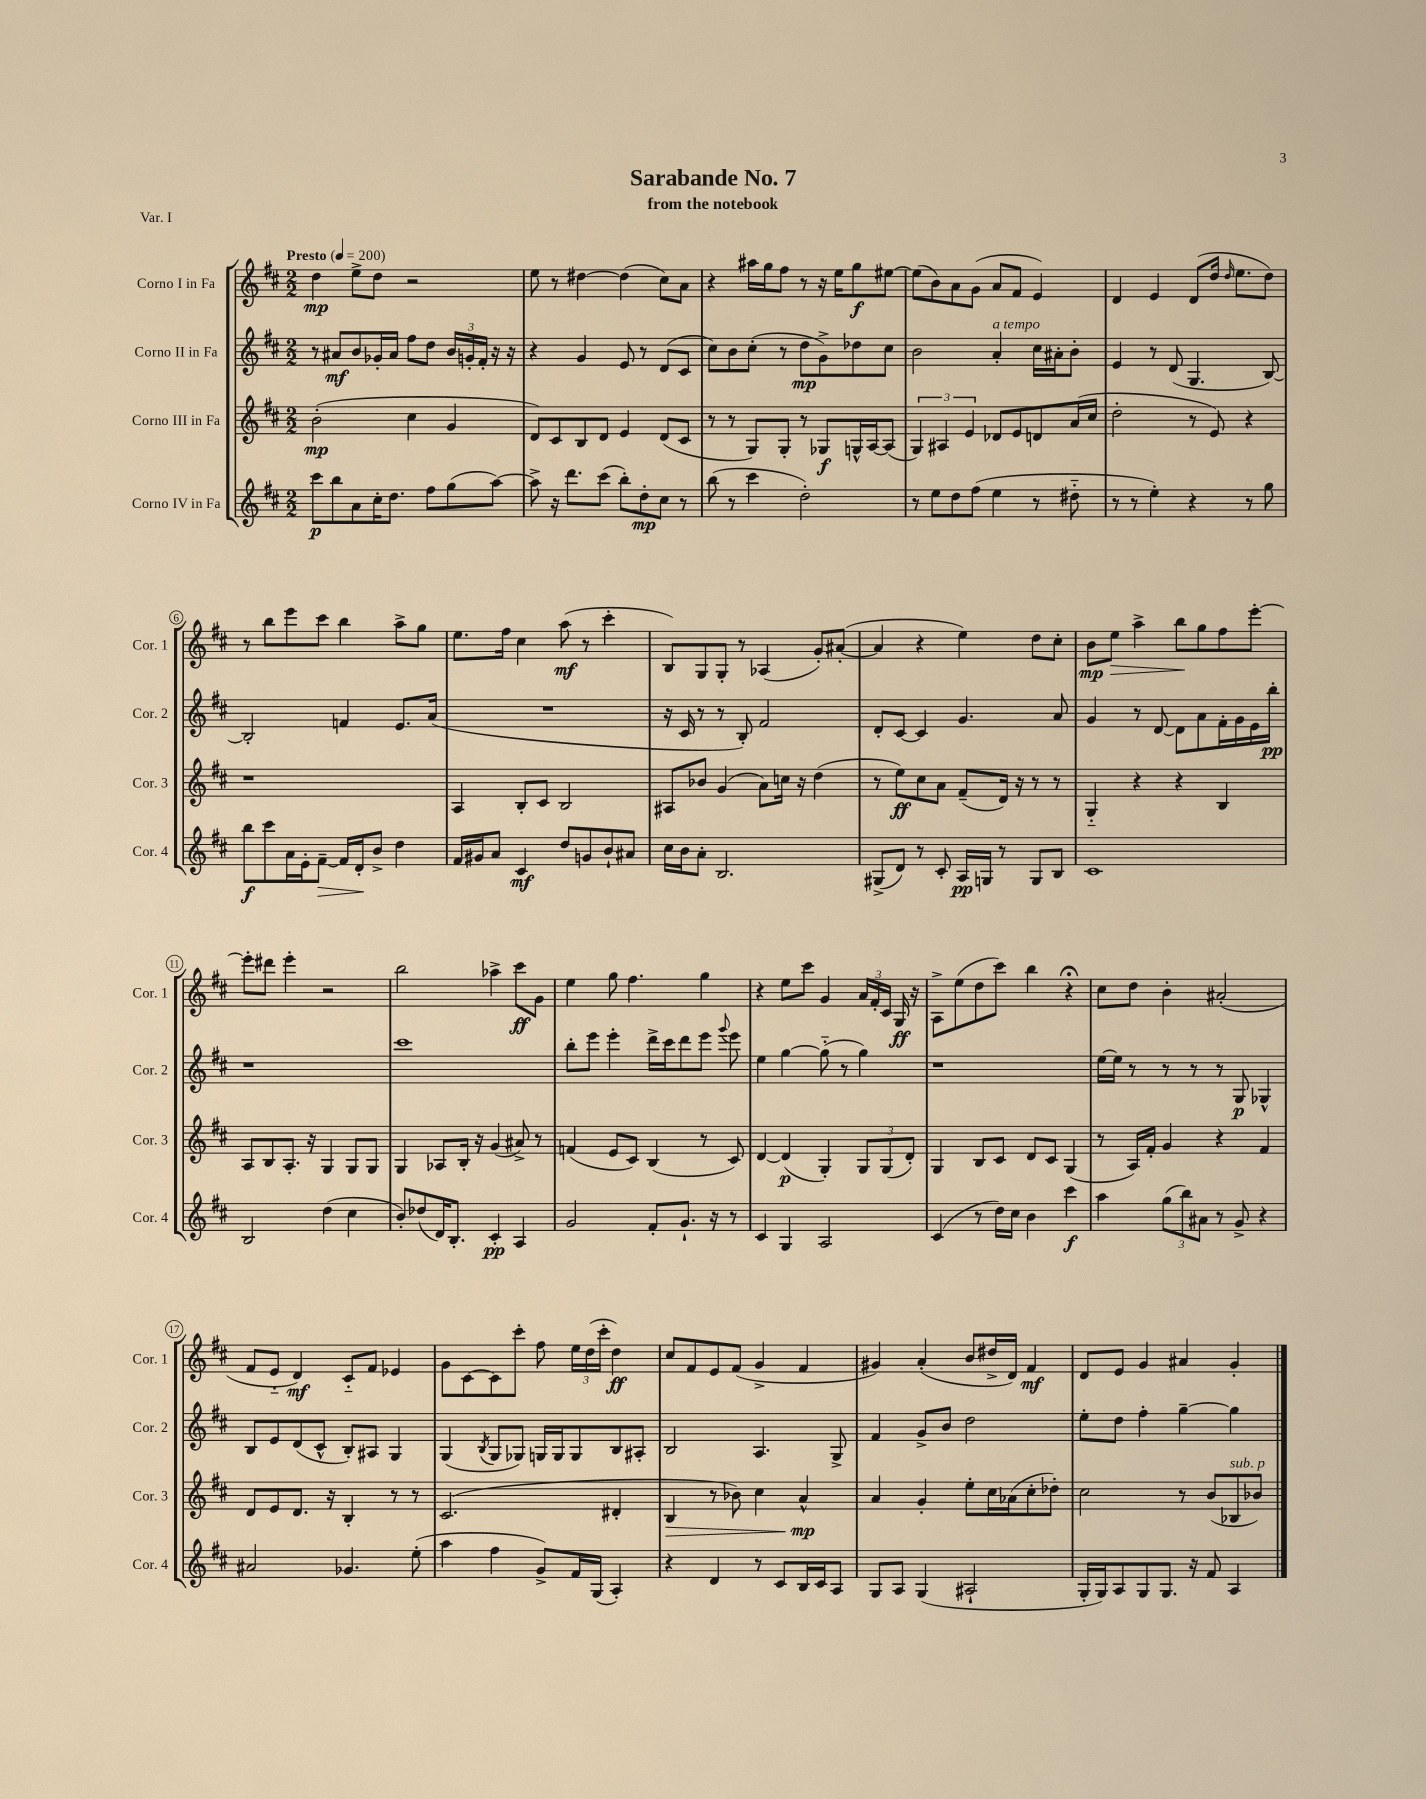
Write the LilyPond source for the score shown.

\header { title = "Sarabande No. 7" subtitle = "from the notebook" piece = "Var. I" }
<<
\new StaffGroup <<
\new Staff = "s0" \with { instrumentName = "Corno I in Fa" shortInstrumentName = "Cor. 1" } {
    \clef treble \key d \major \numericTimeSignature \time 2/2 \tempo "Presto" 4 = 200
    \autoBeamOff d''4\mp e''8[-> d''8] r2 |
    e''8 r8 dis''4~ dis''4( cis''8[) a'8] |
    r4 ais''16[ g''16 fis''8] r8 r16 e''16[ g''8\f eis''8]~ |
    eis''8[( b'8) a'8 g'8]( a'8[ fis'8] e'4) |
    d'4 e'4 d'8[( d''16] \grace { d''16 } e''8.[ d''8]) |
    r8 b''8[ e'''8 cis'''8] b''4 a''8[-> g''8] |
    e''8.[ fis''16] cis''4 a''8\mf( r8 cis'''4-. |
    b8[) g8 g8]-. r8 aes4( g'8[-.) ais'8]~-.( |
    ais'4 r4 e''4) d''8[ cis''8]-. |
    b'8[\mp e''8]\> a''4-> b''8[\! g''8 fis''8 e'''8]~-. |
    e'''8[-. dis'''8] e'''4-. r2 |
    b''2 aes''4-> cis'''8[\ff g'8] |
    e''4 g''8 fis''4. g''4 |
    r4 e''8[ cis'''8] g'4 \tuplet 3/2 { a'16[ fis'16-. cis'16] } g16\ff r16 |
    a8[-> e''8( d''8 cis'''8]) b''4 r4\fermata |
    cis''8[ d''8] b'4-. ais'2-.( |
    fis'8[ e'8]-_ d'4\mf) cis'8[-_ fis'8] ees'4 |
    g'8[ cis'8~ cis'8 cis'''8]-. fis''8 \tuplet 3/2 { e''16[ d''16( cis'''16]-. } d''4\ff) |
    cis''8[ fis'8 e'8 fis'8]( g'4-> fis'4 |
    gis'4) a'4-.( b'8[ dis''16-> d'16]) fis'4\mf |
    d'8[ e'8] g'4 ais'4 g'4-. \bar "|." |
}
\new Staff = "s1" \with { instrumentName = "Corno II in Fa" shortInstrumentName = "Cor. 2" } {
    \clef treble \key d \major \numericTimeSignature \time 2/2
    \autoBeamOff r8 ais'8[\mf b'8 ges'16-. ais'16] fis''8[ d''8] \tuplet 3/2 { b'16[ g'16-. fis'16]-. } r16 r16 |
    r4 g'4 e'8 r8 d'8[( cis'8] |
    cis''8[) b'8 cis''8]-.( r8 d''8[\mp g'8->) des''8 cis''8] |
    b'2 a'4-.^\markup { \italic "a tempo" } cis''16[ ais'16-. b'8]-. |
    e'4 r8 d'8( g4. b8~) |
    b2-. f'4 e'8.[ a'16]( |
    R1 |
    r16 cis'16 r8 r8 b8-.) fis'2 |
    d'8[-. cis'8]~ cis'4 g'4. a'8 |
    g'4 r8 d'8~ d'8[ a'8 fis'16-. g'16 e'16 b''16]-.\pp |
    r1 |
    cis'''1 |
    b''8[-. e'''8] e'''4-. d'''16[-> cis'''16 d'''8 e'''8] \appoggiatura { g'''8 } e'''8 |
    e''4 g''4~ g''8-_( r8 g''4) |
    r1 |
    e''16[~ e''16] r8 r8 r8 r8 g8\p ges4-^ |
    b8[ e'8 d'8( cis'8]-^ b8[-.) ais8] g4 |
    g4( \acciaccatura { b8 } g8[ ges8]) g16[ g16 g8 b8 ais8]-. |
    b2 a4. g8-> |
    fis'4 g'8[-> b'8] d''2 |
    e''8[-. d''8] fis''4-. g''4~-- g''4 \bar "|." |
}
\new Staff = "s2" \with { instrumentName = "Corno III in Fa" shortInstrumentName = "Cor. 3" } {
    \clef treble \key d \major \numericTimeSignature \time 2/2
    \autoBeamOff b'2-.\mp( cis''4 g'4 |
    d'8[) cis'8 b8 d'8] e'4 d'8[( cis'8] |
    r8 r8 g8[) g8]-. r8 ges8[\f g16-^ a16~ a8]( |
    \tuplet 3/2 { g4) ais4 e'4 } des'8[ e'8 d'8 a'16( cis''16] |
    d''2-. r8 e'8) r4 |
    r1 |
    a4 b8[-. cis'8] b2 |
    ais8[ bes'8] g'4( a'8[) c''16] r16 d''4( |
    r8 e''8[\ff) cis''8 a'8] fis'8[--( d'16]) r16 r8 r8 |
    g4-_ r4 r4 b4 |
    a8[ b8 a8.]-. r16 g4 g8[ g8] |
    g4 aes8[ b16]-. r16 g'4( ais'8->) r8 |
    f'4( e'8[ cis'8]) b4( r8 cis'8) |
    d'4~ d'4\p( g4-.) \tuplet 3/2 { g8[ g8( d'8]-.) } |
    g4 b8[ cis'8] d'8[ cis'8] g4( |
    r8 a16[) fis'16]-. g'4 r4 fis'4 |
    d'8[ e'8 d'8.] r16 b4-. r8 r8 |
    cis'2.( dis'4-. |
    b4\> r8 bes'8) cis''4 a'4-^\mp\! |
    a'4 g'4-. e''8[-. cis''16 aes'16( cis''8-. des''8]-.) |
    cis''2 r8 b'8[( bes8^\markup { \italic "sub. p" } bes'8]) \bar "|." |
}
\new Staff = "s3" \with { instrumentName = "Corno IV in Fa" shortInstrumentName = "Cor. 4" } {
    \clef treble \key d \major \numericTimeSignature \time 2/2
    \autoBeamOff cis'''8[\p b''8 a'8 cis''16-. d''8.] fis''8[ g''8( a''8]~) |
    a''8-> r16 d'''8.[ cis'''8]( b''8[-.) d''8-.\mp cis''8] r8 |
    b''8( r8 cis'''4 d''2-.) |
    r8 e''8[ d''8 fis''8]( e''4 r8 dis''8-_ |
    r8 r8 e''4-.) r4 r8 g''8 |
    b''8[\f cis'''8 a'16 e'16-. fis'8]~--\> fis'16[ d'16-.\! b'8]-> d''4 |
    fis'16[ gis'16 a'8] cis'4\mf d''8[ g'8 b'8-! ais'8] |
    cis''16[ b'16 a'8]-. b2. |
    gis8[->( d'8]) r8 cis'8-. a16[\pp g16] r8 g8[ b8] |
    cis'1 |
    b2 d''4( cis''4 |
    b'8[-.) des''8( d'16) b8.]-. cis'4-.\pp a4 |
    g'2 fis'8[-. g'8.]-! r16 r8 |
    cis'4 g4 a2 |
    cis'4( r8 d''16[) cis''16] b'4 cis'''4\f |
    a''4 \tuplet 3/2 { g''8[( b''8) ais'8] } r8 g'8-> r4 |
    ais'2 ges'4. e''8-.( |
    a''4 fis''4 g'8[->) fis'16 g16]( a4-.) |
    r4 d'4 r8 cis'8[ b16 cis'16 a8] |
    g8[ a8] g4( ais2-! |
    g16[-. g16) a8 g8 g8.] r16 fis'8 a4 \bar "|." |
}
>>
>>
\layout { \context { \Score \override BarNumber.stencil = #(make-stencil-circler 0.1 0.3 ly:text-interface::print) } }
